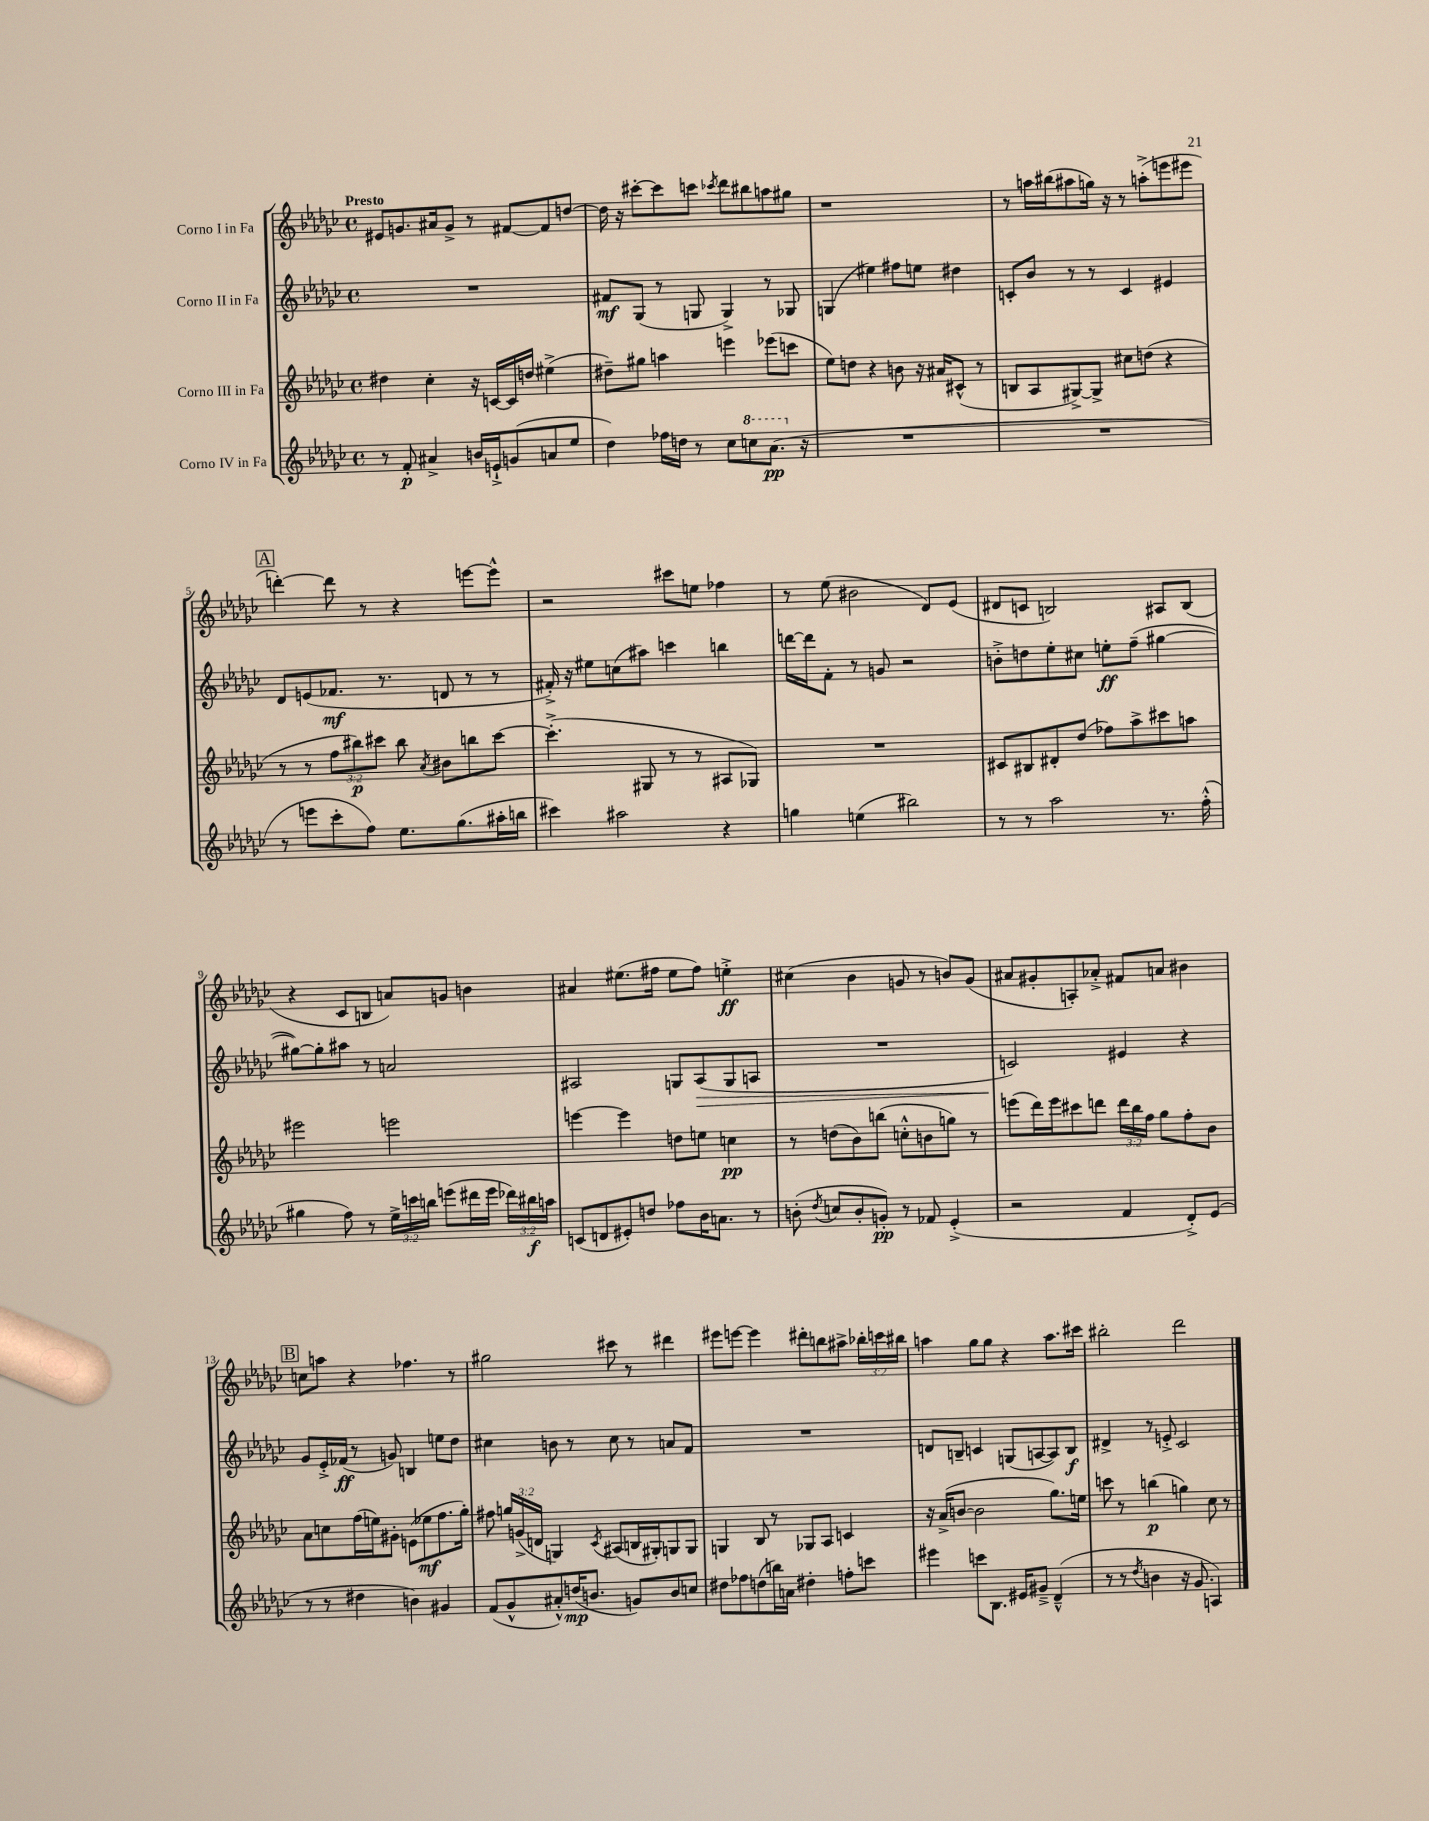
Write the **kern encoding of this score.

**kern	**kern	**kern	**kern
*staff4	*staff3	*staff2	*staff1
*clefG2	*clefG2	*clefG2	*clefG2
*k[b-e-a-d-g-c-]	*k[b-e-a-d-g-c-]	*k[b-e-a-d-g-c-]	*k[b-e-a-d-g-c-]
*M4/4	*M4/4	*M4/4	*M4/4
*met(c)	*met(c)	*met(c)	*met(c)
8r	4dd#\	1r	8e#/L
8f'/	.	.	8.g/
4a#^/	4cc-'\	.	.
.	.	.	16a#/k
.	.	.	8g^/J
16b/LL	16r	.	8r
16e`^/J	[16c/LL	.	.
(8g/	16c/]	.	[8f#/L
.	16dd/JJ	.	.
8a/	(4ee#^\	.	8f#/]
8ee-/J	.	.	[8dd/J
=	=	=	=
4dd-\)	8dd#~\L)	8f#/L	16dd\]
.	.	.	16r
.	8gg#\J	(8G-/J	[8ccc#'\L
16ff-\LL	4aa\	8r	8ccc#\]
16dd\JJ	.	.	.
8r	.	8G/	8ccc\J
.	.	.	8qccc-/
8cc-\L	4eee\	4G^/)	8ddd-\L
8ccc\	.	.	8bb#\
(8.aa-\J	(8eee-\L	8r	8aa\
.	8ccc\J	8G-/	8gg#\J
16r	.	.	.
=	=	=	=
1r	8ee-\L)	(4G/	1r
.	8dd\J	.	.
.	4r	4ee#\)	.
.	8b\	8ff#\L	.
.	16r	8ee\J	.
.	16a#/LK	.	.
.	(8c#^^/J	4dd#\	.
.	8r	.	.
=	=	=	=
1r	8B/L	8c'/L	8r
.	8A-/	8b-/J	16aa\LL
.	.	.	(16bb#\J
.	[8G#^/)	8r	8aa#\
.	8G#^/]J	8r	16gg\Jk)
.	.	.	16r
.	8cc#\L	4c/	8r
.	(8dd\J	.	(8aa'^\L
.	4r	4e#/	8eee\
.	.	.	8eee#\J
=	=	=	=
8r	8r	8d-/L	[4ddd'\)
8eee\L	8r	(8e/	.
8ccc-'\	12ff\L	8.f-/J	8ddd\]
.	12bb#\)	.	.
8ff\J)	.	.	8r
.	12ccc#\J	.	.
.	.	8.r	.
8.ee-\L	8bb#\	.	4r
.	8qa-/	.	.
.	8b#\L	8d/	.
(8.gg-\	.	.	.
.	8bb\	8r	[8eee\L
16aa#'\L	[8ccc#\J	8r	8eee^^\]J
16bb\JJ	.	.	.
=	=	=	=
4ccc#\)	(4.ccc#'^\]	16f#'^/)	2r
.	.	16r	.
.	.	8ee#\L	.
2aa#\	.	(8cc\	.
.	8G#/	8aa#\J)	.
.	8r	4ccc\	8ccc#\L
.	8r	.	8ee\J
4r	8A#/L	4bb\	4ff-\
.	8G-/J)	.	.
=	=	=	=
4gg\	1r	[16ddd\LL	8r
.	.	16ddd\]J	.
.	.	8f'\J	(8ee-\
(4ee\	.	8r	2b#\
.	.	8g/	.
2bb#\)	.	2r	.
.	.	.	8d-/L)
.	.	.	(8e-/J
=	=	=	=
8r	8c#/L	8b'^\L	8d#/L
8r	8B#/	8dd\	8c/J
2aa-\	8d#'/	8ee-'\	2B/)
.	(8dd-/J	8cc#\J	.
.	8ff-\L)	8ee'\L	.
.	8aa-^\	(8ff~\J	.
8.r	8ccc#\	[4gg#\	8A#/L
.	8aa\J	.	(8B/J
(16ff'^^\	.	.	.
=	=	=	=
4gg#\	2eee#\	8gg#\_L)	4r
.	.	8gg#'\]	.
8ff\)	.	8aa#\J	8c-/L
8r	.	8r	8B/J
24ee-^\LL	2eee\	2a/	8a/L)
24ccc\	.	.	.
24bb\JJ	.	.	.
(8eee\L	.	.	8g/J
16ddd#\L	.	.	4b\
16eee\JJ	.	.	.
24ddd-\LL)	.	.	.
24bb#\	.	.	.
24aa\JJ	.	.	.
=	=	=	=
(8c/L	[4eee\	2A#/	4a#/
8d/	.	.	.
8e#'/)	4eee\]	.	(8.ee#\L
8dd/J	.	.	.
.	.	.	16ff#\Jk
8ff-\L	8dd\L	8G/L	8ee#\L
16b-\K	8ee\J	(8A#/	8ff#\J)
8.a\J	.	.	.
.	4cc\	8G/	4ee'^\
8r	.	8A/J	.
=	=	=	=
(8b'\	8r	1r	(4cc#\
8qdd-/	.	.	.
8cc/L	(8dd\L	.	.
8b'/	8b-\)	.	4b-\
8g'/J)	(8bb\J	.	.
8r	8cc'^^\L	.	8g/
8f-/	8b\	.	8r
(4e-'^/	8gg\J)	.	8b/L)
.	8r	.	(8g/J
=	=	=	=
2r	(8eee\L	2c/)	8a#/L
.	16ddd-\L)	.	8g#'/
.	16eee\J	.	.
.	8ccc#\	.	8A'/)
.	8ddd\J	.	8a-'^/J
4f/	24ddd\LL	4e#/	8f#/L
.	24bb-\	.	.
.	24ff\JJ	.	.
.	8gg-\L	.	8a/J
8d-'^/L)	8ff'\	4r	4b#\
(8e-/J	8b-\J	.	.
=	=	=	=
8r	8a-\L	8g-/L	8cc\L
8r	8cc\	16e-'^/L	8aa\J
.	.	(16f-/JJ	.
4dd#\	(16ff\L	8r	4r
.	16ee\J)	.	.
.	8g#'\J	8g/)	.
4b\)	(8e\L	4B/	4.ff-\
.	8ee-\	.	.
4g#/	8.ff\	8ee\L	.
.	.	8dd-\J	8r
.	16gg-'\Jk)	.	.
=	=	=	=
(8f/L	8ff#\	4cc#\	2gg#\
8g-^^/	24gg/LL	.	.
.	(24g^/	.	.
.	24d/JJ	.	.
8a#'^^/)	4G/)	8b\	.
(16dd/K	.	8r	.
8.b/J	.	.	.
.	8qc-/	.	.
.	(8A#/L	8cc#\	8ccc#\
8g/L)	16B/L	8r	8r
.	16G#'/J)	.	.
8b/	8G/	8a/L	4ddd#\
8cc/J	8G/J	8f/J	.
=	=	=	=
8dd#\L	4G/	1r	8eee#\L
8ff-\	.	.	[8eee\J
(8dd\	8B-/	.	4eee\]
16bb\L)	8r	.	.
16a\JJ	.	.	.
4dd#'\	8G-/L	.	8ddd#'\L
.	8A-/J	.	8bb\
8ff'\L	4c/	.	8aa#^\J
8ccc\J	.	.	24bb-'\LL
.	.	.	24ccc\
.	.	.	24bb#\JJ
=	=	=	=
4eee#\	16r	8d/L	4aa\
.	(16a-^/LK	.	.
.	[8b/J	8B~/J	.
8ccc\L	2b\]	4c/	8gg-\L
8.B-\J	.	.	8gg-\J
.	.	(8G/L	4r
16e#/LK	.	.	.
8g#~^/J	.	[8A/	.
(4d-~^^/	8.gg-\L)	8A/])	8.aa\L
.	.	8B/J	.
.	16ee\Jk	.	16ccc#\Jk
=	=	=	=
8r	8ccc\	4d#^/	2bb#'\
8r	8r	.	.
8qdd-/	.	.	.
4b\	(4bb\	8r	.
.	.	8e'^/	.
16r	4gg\)	2c-/	2ddd-\
8.g-/	.	.	.
4A/)	8cc-\	.	.
.	8r	.	.
==	==	==	==
*-	*-	*-	*-
